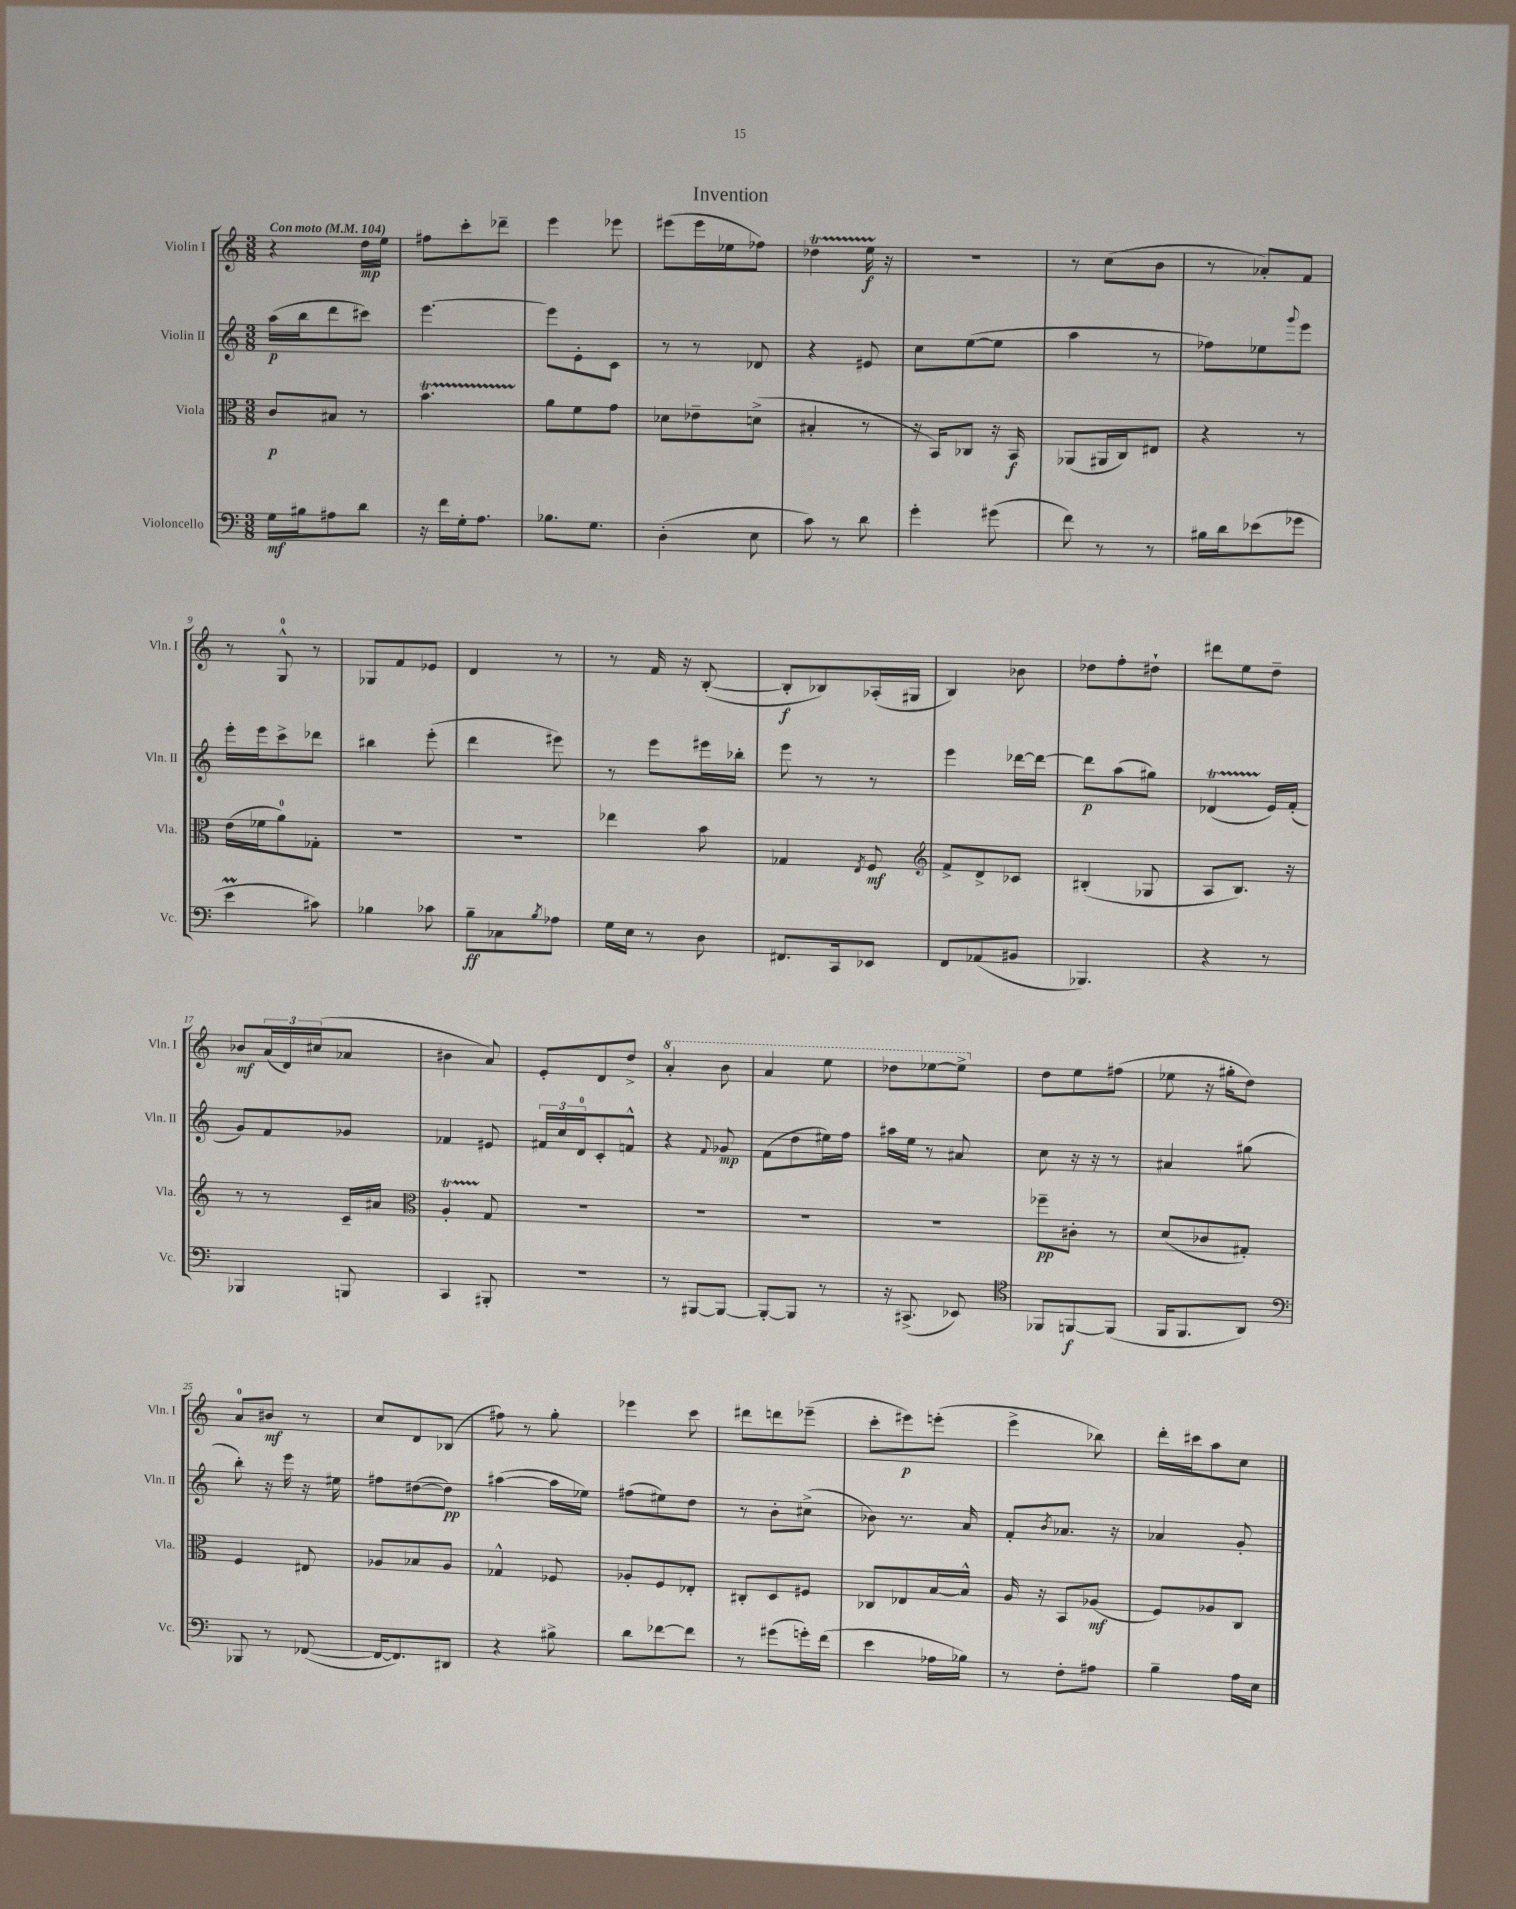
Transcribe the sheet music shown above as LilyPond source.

\header { title = "Invention" }
<<
\new StaffGroup <<
\new Staff = "s0" \with { instrumentName = "Violin I" shortInstrumentName = "Vln. I" } {
    \clef treble \key c \major \numericTimeSignature \time 3/8 \tempo "Con moto" 4 = 104
    r4 d''16\mp e''16 |
    fis''8 c'''8-. des'''8-- |
    e'''4 ees'''8 |
    eis'''8( eis'''16 ees''16 fes''8) |
    des''4\startTrillSpan e''16\f r16\stopTrillSpan |
    R4. |
    r8 c''8( b'8 |
    r8 aes'8-.) f'8 |
    r8 g8-0-^ r8 |
    ges8 f'8 ees'8 |
    d'4 r8 |
    r8 f'16 r16 b8~-.( |
    b8-.\f bes8) aes16-.( gis16 |
    b4) bes'8 |
    des''8 f''8-. dis''8-! |
    dis'''8 e''8 d''8-- |
    bes'8\mf \tuplet 3/2 { a'16( d'16) cis''16( } aes'8 |
    bis'4 a'8) |
    e'8-. d'8 d''8-> |
    \ottava #1 a''4-. b''8 |
    a''4 e'''8 |
    des'''8 ees'''8~ ees'''8-> \ottava #0 |
    d''8 e''8 fis''8( |
    ees''8 r16 gis''16-. d''8) |
    a'8-0 bis'8\mf r8 |
    c''8 d'8 bes8( |
    fis''8) r8 g''8-. |
    ees'''4 c'''8 |
    dis'''8 d'''8 ees'''8--( |
    c'''8-. eis'''8\p) e'''8-.( |
    e'''4-> bes''8) |
    d'''16-. cis'''16 a''8 c''8 \bar "|." |
}
\new Staff = "s1" \with { instrumentName = "Violin II" shortInstrumentName = "Vln. II" } {
    \clef treble \key c \major \numericTimeSignature \time 3/8
    a''16\p( b''16 d'''8 cis'''8) |
    e'''4.~ |
    e'''8 e'8-. c'8 |
    r8 r8 des'8 |
    r4 eis'8 |
    c''8 e''8~( e''8 |
    a''4 r8 |
    fes''8) ees''8 \appoggiatura { g'''8 } e'''8 |
    e'''16-. e'''16 c'''8-> des'''8 |
    bis''4 e'''8-.( |
    d'''4 eis'''8) |
    r8 e'''8 eis'''16 bes''16-. |
    e'''8 r8 r8 |
    e'''4 des'''16~ des'''16~ |
    des'''8\p a''8( gis''8) |
    des'4\startTrillSpan( e'16\stopTrillSpan) f'16-.( |
    g'8) f'8 ges'8 |
    fes'4 eis'8 |
    \tuplet 3/2 { fis'16 c''16 d'16-0 } c'8-. f'8-^ |
    r4 \appoggiatura { f'8 } ges'8\mp |
    f'8( d''8 eis''16) f''16 |
    ais''16 e''16 r8 ais'8 |
    c''8 r16 r16 r8 |
    ais'4 gis''8( |
    b''8-.) r16 e'''16 r16 eis''16 |
    fis''8 dis''8~( dis''8\pp) |
    ais''4~( ais''16 ees''16) |
    fis''8( eis''8) d''8 |
    r8 b'8-. cis''8->( |
    bes'8) r8. a'16 |
    f'8-. \acciaccatura { b'8 } aes'8. r16 |
    aes'4 g'8-. \bar "|." |
}
\new Staff = "s2" \with { instrumentName = "Viola" shortInstrumentName = "Vla." } {
    \clef alto \key c \major \numericTimeSignature \time 3/8
    c'8\p bis8 r8 |
    b'4.\startTrillSpan |
    a'8\stopTrillSpan f'8 g'8 |
    des'8 ees'8-- d'8->( |
    bis4-. r8 |
    r16 b,16) ces8 r16 b,16\f |
    aes,8( ais,16 c16) eis8 |
    r4 r8 |
    e'16( fes'16 a'8-0) ges8-. |
    R4. |
    R4. |
    ees''4 b'8 |
    ges4 \acciaccatura { e8 } f8\mf |
    \clef treble f'8-> d'8-> ces'8 |
    bis4-.( ges8 |
    a8 b8.) r16 |
    r8 r8 c'16-- ais'16 |
    \clef alto a4-.\startTrillSpan g8\stopTrillSpan |
    R4. |
    R4. |
    R4. |
    R4. |
    fes''8--\pp cis'8-. r8 |
    d'8( ces'8 gis8-.) |
    f4 eis8 |
    aes8 bes8 aes8 |
    ges4-^ fes8 |
    aes8-. f8 ees8-. |
    cis8-. d8 fis8 |
    ces8 ees8 b16~ b16-^ |
    a16 r16 b,8 aes8\mf( |
    f8) aes8 c8 \bar "|." |
}
\new Staff = "s3" \with { instrumentName = "Violoncello" shortInstrumentName = "Vc." } {
    \clef bass \key c \major \numericTimeSignature \time 3/8
    g16\mf bis16 ais8 d'8 |
    r16 f'16 g16-. a8. |
    bes8. g8. |
    d4-.( e8 |
    c'8) r8 d'8 |
    g'4-. gis'8( |
    f'8) r8 r8 |
    bis16 d'16 ees'8( ges'8 |
    e'4\prall cis'8) |
    bes4 ces'8 |
    b8--\ff ces8 \acciaccatura { b8 } aes8 |
    g16 e16 r8 d8 |
    fis,8. c,16 ees,8 |
    f,8 aes,8( bis,8 |
    bes,,4.) |
    r4 r8 |
    bes,,4 b,,8 |
    c,4 bis,,8-. |
    R4. |
    r8 bis,,8~ bis,,8~ |
    bis,,8~-. bis,,8 r8 |
    r16 cis,8.->( ees,8) |
    \clef tenor fes,8 f,8~\f f,8( |
    f,16 f,8. a,8) |
    \clef bass bes,,8 r8 fes,8~( |
    fes,16~ fes,8.) dis,8 |
    r4 bis8-> |
    d'8 fes'8~ fes'8 |
    r8 gis'8( g'16-.) f'16( |
    e'4 aes16 bes16) |
    r8 f8-. ais8 |
    b4-- a16 e16 \bar "|." |
}
>>
>>
